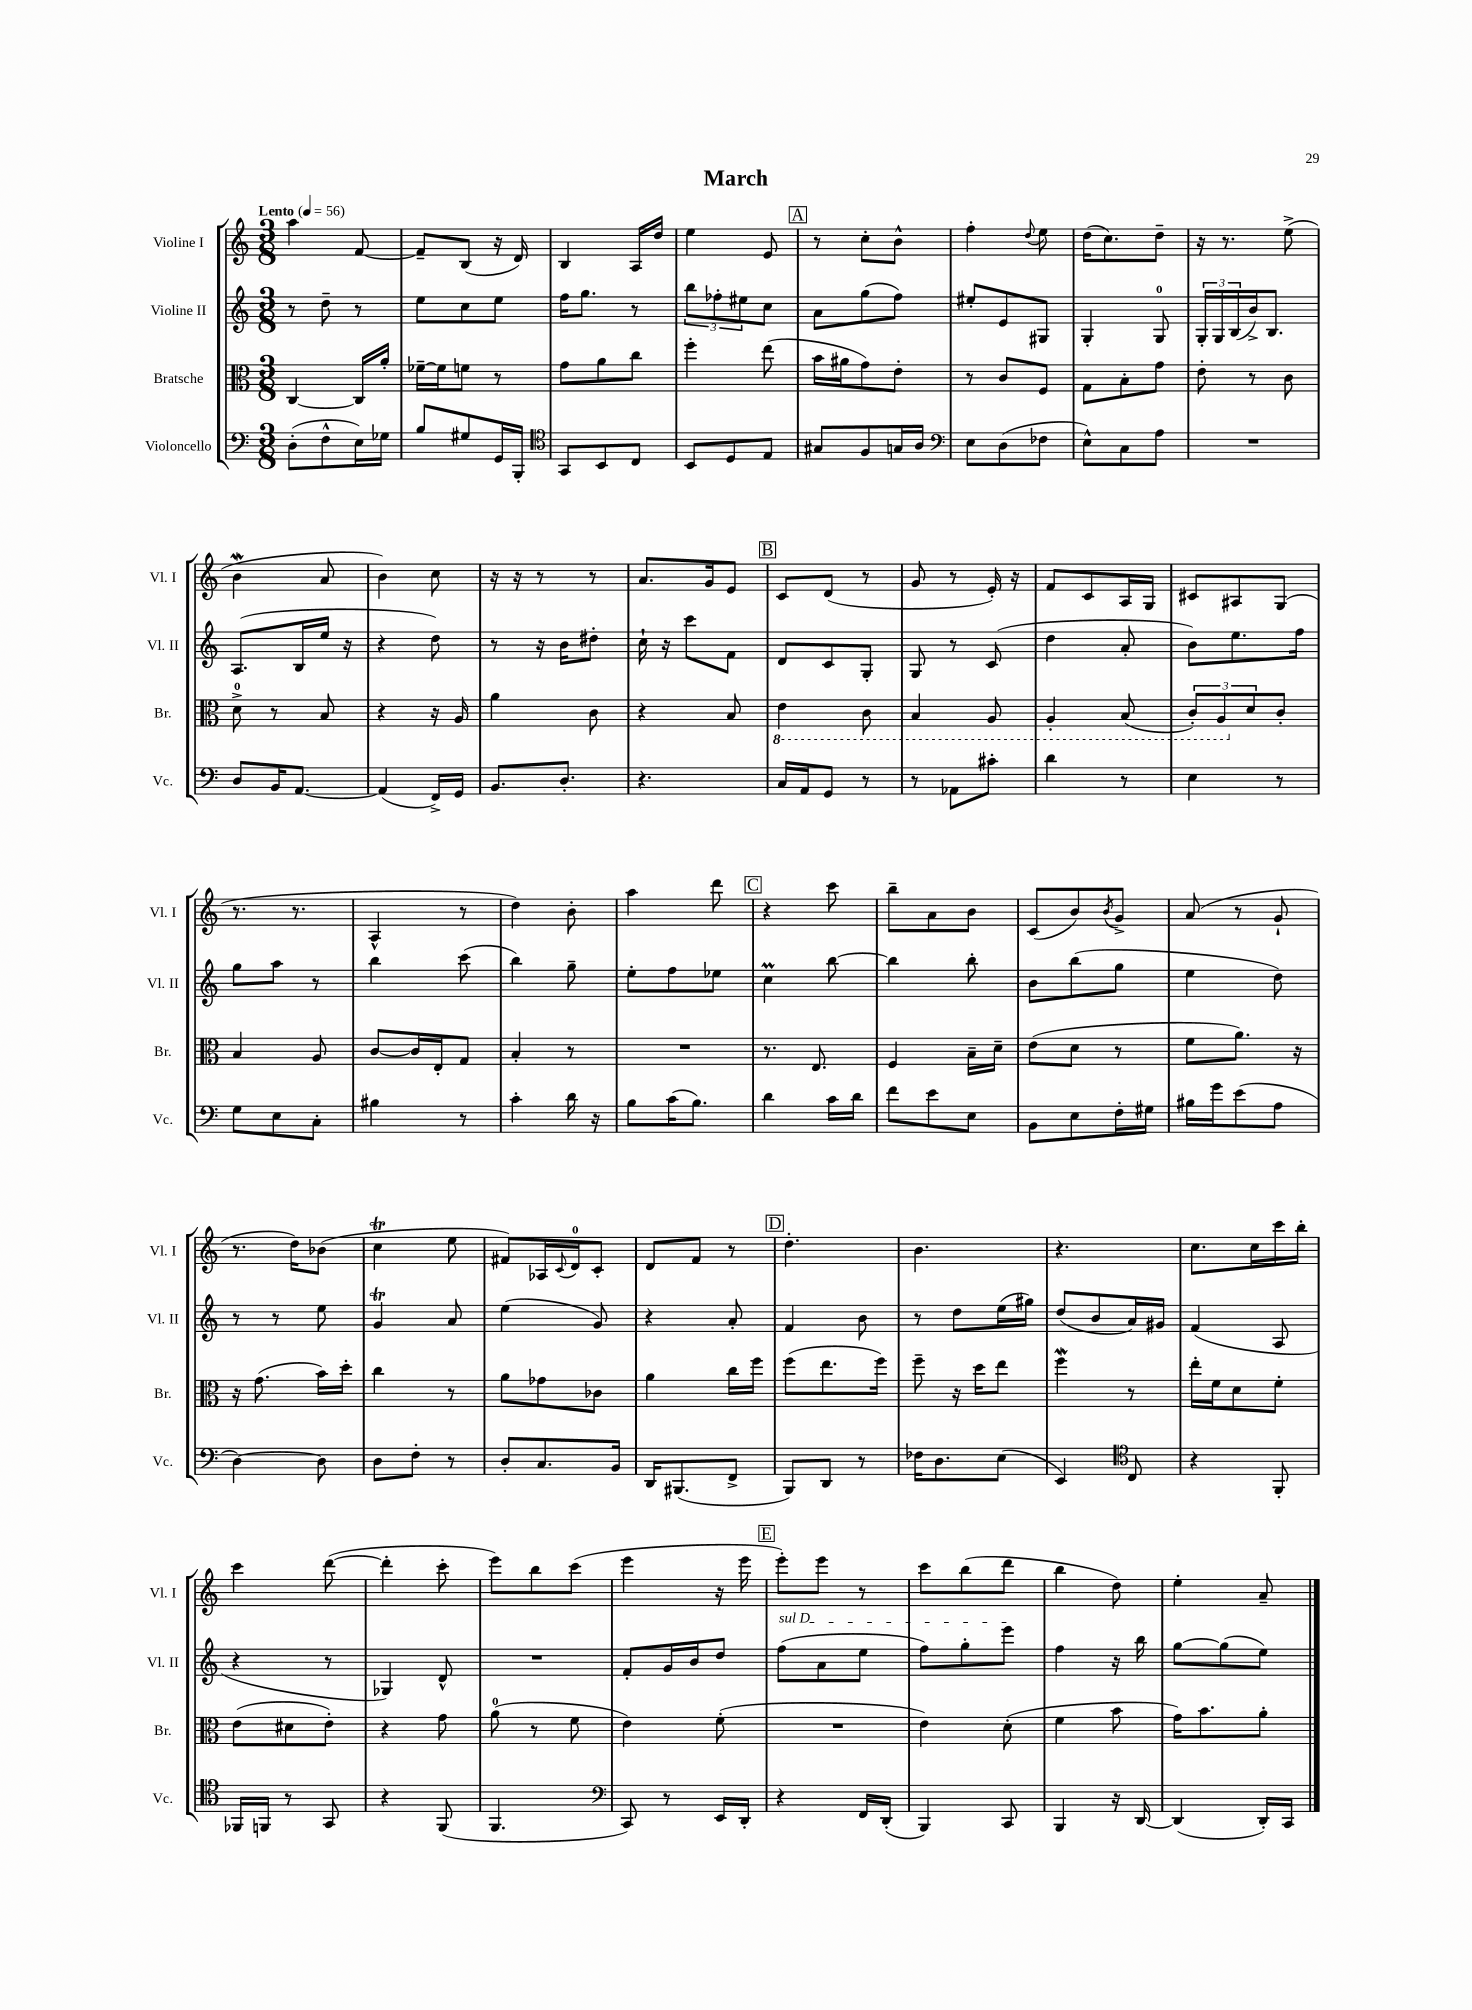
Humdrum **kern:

**kern	**kern	**kern	**kern
*staff4	*staff3	*staff2	*staff1
*clefF4	*clefC3	*clefG2	*clefG2
*k[]	*k[]	*k[]	*k[]
*M3/8	*M3/8	*M3/8	*M3/8
*MM56	*MM56	*MM56	*MM56
(8D'	[4C	8r	4aa
8F^^	.	8dd~	.
16E)	16C]	8r	[8f
16G-	16a'	.	.
=	=	=	=
8B	[16f-~	8ee	8f~]
.	16f-]	.	.
8G#	8f	8cc	(8B
16GG	8r	8ee	16r
16BBB'	.	.	16d)
=	=	=	=
*clefC4	*	*	*
8GG	8g	16ff	4B
.	.	8.gg	.
8BB	8a	.	.
8C	8cc	8r	16A
.	.	.	16dd
=	=	=	=
8BB	4ff'	12bb	4ee
.	.	12ff-'	.
8D	.	.	.
.	.	12ee#	.
8E	(8ee	8cc	8e
=	=	=	=
8G#	16b	8a	8r
.	16a#	.	.
8F	8g)	(8gg	8cc'
16G	8e'	8ff)	8b^^
16A	.	.	.
=	=	=	=
*clefF4	*	*	*
8E	8r	8ee#'	4ff'
(8D	8c	8e	.
.	.	.	8qqdd
8F-	8F	8G#	8ee
=	=	=	=
8E^^)	8G	4G'	(16dd
.	.	.	8.cc)
8C	8B'	.	.
8A	8g	8G	8dd~
=	=	=	=
4.r	8e'	24G'	16r
.	.	24G	.
.	.	.	8.r
.	.	(24B	.
.	8r	16b^)	.
.	.	8.B	.
.	8c	.	(8ee^
=	=	=	=
8D	8d^	(8.A	4b
16BB	8r	.	.
[8.AA	.	16B	.
.	8B	16ee	8a
.	.	16r	.
=	=	=	=
(4AA]	4r	4r	4b)
16FF^)	16r	8dd)	8cc
16GG	16A	.	.
=	=	=	=
8.BB	4a	8r	16r
.	.	.	16r
.	.	16r	8r
8.D'	.	16b	.
.	8c	8dd#'	8r
=	=	=	=
4.r	4r	16cc`	8.a
.	.	16r	.
.	.	8ccc	.
.	.	.	16g
.	8B	8f	8e
=	=	=	=
16C	4E	8d	8c
16AA	.	.	.
8GG	.	8c	(8d
8r	8C	8G'	8r
=	=	=	=
8r	4BB	8G	8g
8AA-	.	8r	8r
8c#'	8AA	(8c	16e')
.	.	.	16r
=	=	=	=
4d	4AA'	4dd	8f
.	.	.	8c
8r	(8BB	8a'	16A
.	.	.	16G
=	=	=	=
4E	12C')	8b)	8c#
.	12AA	.	.
.	.	8.ee	8A#
.	12d	.	.
8r	8c'	.	(8G
.	.	16ff	.
=	=	=	=
8G	4B	8gg	8.r
8E	.	8aa	.
.	.	.	8.r
8C'	8A	8r	.
=	=	=	=
4B#	[8c	4bb	4A^^
.	16c]	.	.
.	16E'	.	.
8r	8G	(8ccc	8r
=	=	=	=
4c'	4B'	4bb)	4dd)
16d	8r	8gg~	8b'
16r	.	.	.
=	=	=	=
8B	4.r	8ee'	4aa
(16c	.	8ff	.
8.B)	.	.	.
.	.	8ee-	8ddd
=	=	=	=
4d	8.r	4cc	4r
.	8.E	.	.
16c	.	[8bb	8ccc
16d	.	.	.
=	=	=	=
8f	4F	4bb]	8bb~
8e	.	.	8a
8E	16B~	8bb'	8b
.	16d~	.	.
=	=	=	=
8BB	(8e	8b	(8c
8E	8d	(8bb	8b)
.	.	.	8qb
16F'	8r	8gg	8g^
16G#	.	.	.
=	=	=	=
16B#	8f	4ee	(8a
16g	.	.	.
(8e	8.a)	.	8r
8A	.	8dd)	8g`
.	16r	.	.
=	=	=	=
[4D)	16r	8r	8.r
.	(8.g	.	.
.	.	8r	.
.	.	.	16dd)
8D]	16b)	8ee	(8b-
.	16dd'	.	.
=	=	=	=
8D	4cc	4g	4cc
8F'	.	.	.
8r	8r	8a	8ee
=	=	=	=
8D'	8a	(4ee	8f#)
8.C	8g-	.	16A-
.	.	.	8qqc
.	.	.	16d
.	8c-	8g)	8c'
16BB	.	.	.
=	=	=	=
16DD	4a	4r	8d
(8.BBB#	.	.	.
.	.	.	8f
8FF^	16cc	8a'	8r
.	16ff	.	.
=	=	=	=
8BBB)	(8ff	4f	4.dd'
8DD	8.ee	.	.
8r	.	8b	.
.	16ff)	.	.
=	=	=	=
16F-	8ff~	8r	4.b
8.D	.	.	.
.	16r	8dd	.
.	16dd	.	.
(8E	8ee	(16ee	.
.	.	16gg#)	.
=	=	=	=
4EE)	4ff	(8dd	4.r
.	.	8b	.
*clefC4	*	*	*
8C	8r	16a)	.
.	.	16g#	.
=	=	=	=
4r	16ee'	(4f	8.cc
.	16f	.	.
.	8d	.	.
.	.	.	16cc
8FF'	8f'	8A	16ccc
.	.	.	16bb'
=	=	=	=
16FF-	(8e	4r	4ccc
16FF	.	.	.
8r	8d#	.	.
8GG	8e')	8r	([8ddd
=	=	=	=
4r	4r	4G-)	4ddd']
(8FF	8g	8d^^	8ccc'
=	=	=	=
4.FF	(8a	4.r	8eee)
.	8r	.	8bb
.	8f	.	(8ccc
=	=	=	=
*clefF4	*	*	*
8CC)	4e)	8f'	4eee
8r	.	16g	.
.	.	16b	.
16EE	(8f'	8dd	16r
16DD'	.	.	16eee
=	=	=	=
4r	4.r	(8ff	8eee')
.	.	8a	8eee
16FF	.	8ee	8r
(16DD'	.	.	.
=	=	=	=
4BBB)	4e)	8ff)	8ccc
.	.	8gg'	(8bb
8CC	(8d'	8eee	8ddd
=	=	=	=
4BBB	4f	4ff	4bb
16r	8b	16r	8dd)
[16DD	.	16bb	.
=	=	=	=
(4DD]	16g)	[8gg	4ee'
.	8.b	.	.
.	.	(8gg]	.
16DD')	8a'	8ee)	8a~
16CC	.	.	.
==	==	==	==
*-	*-	*-	*-
